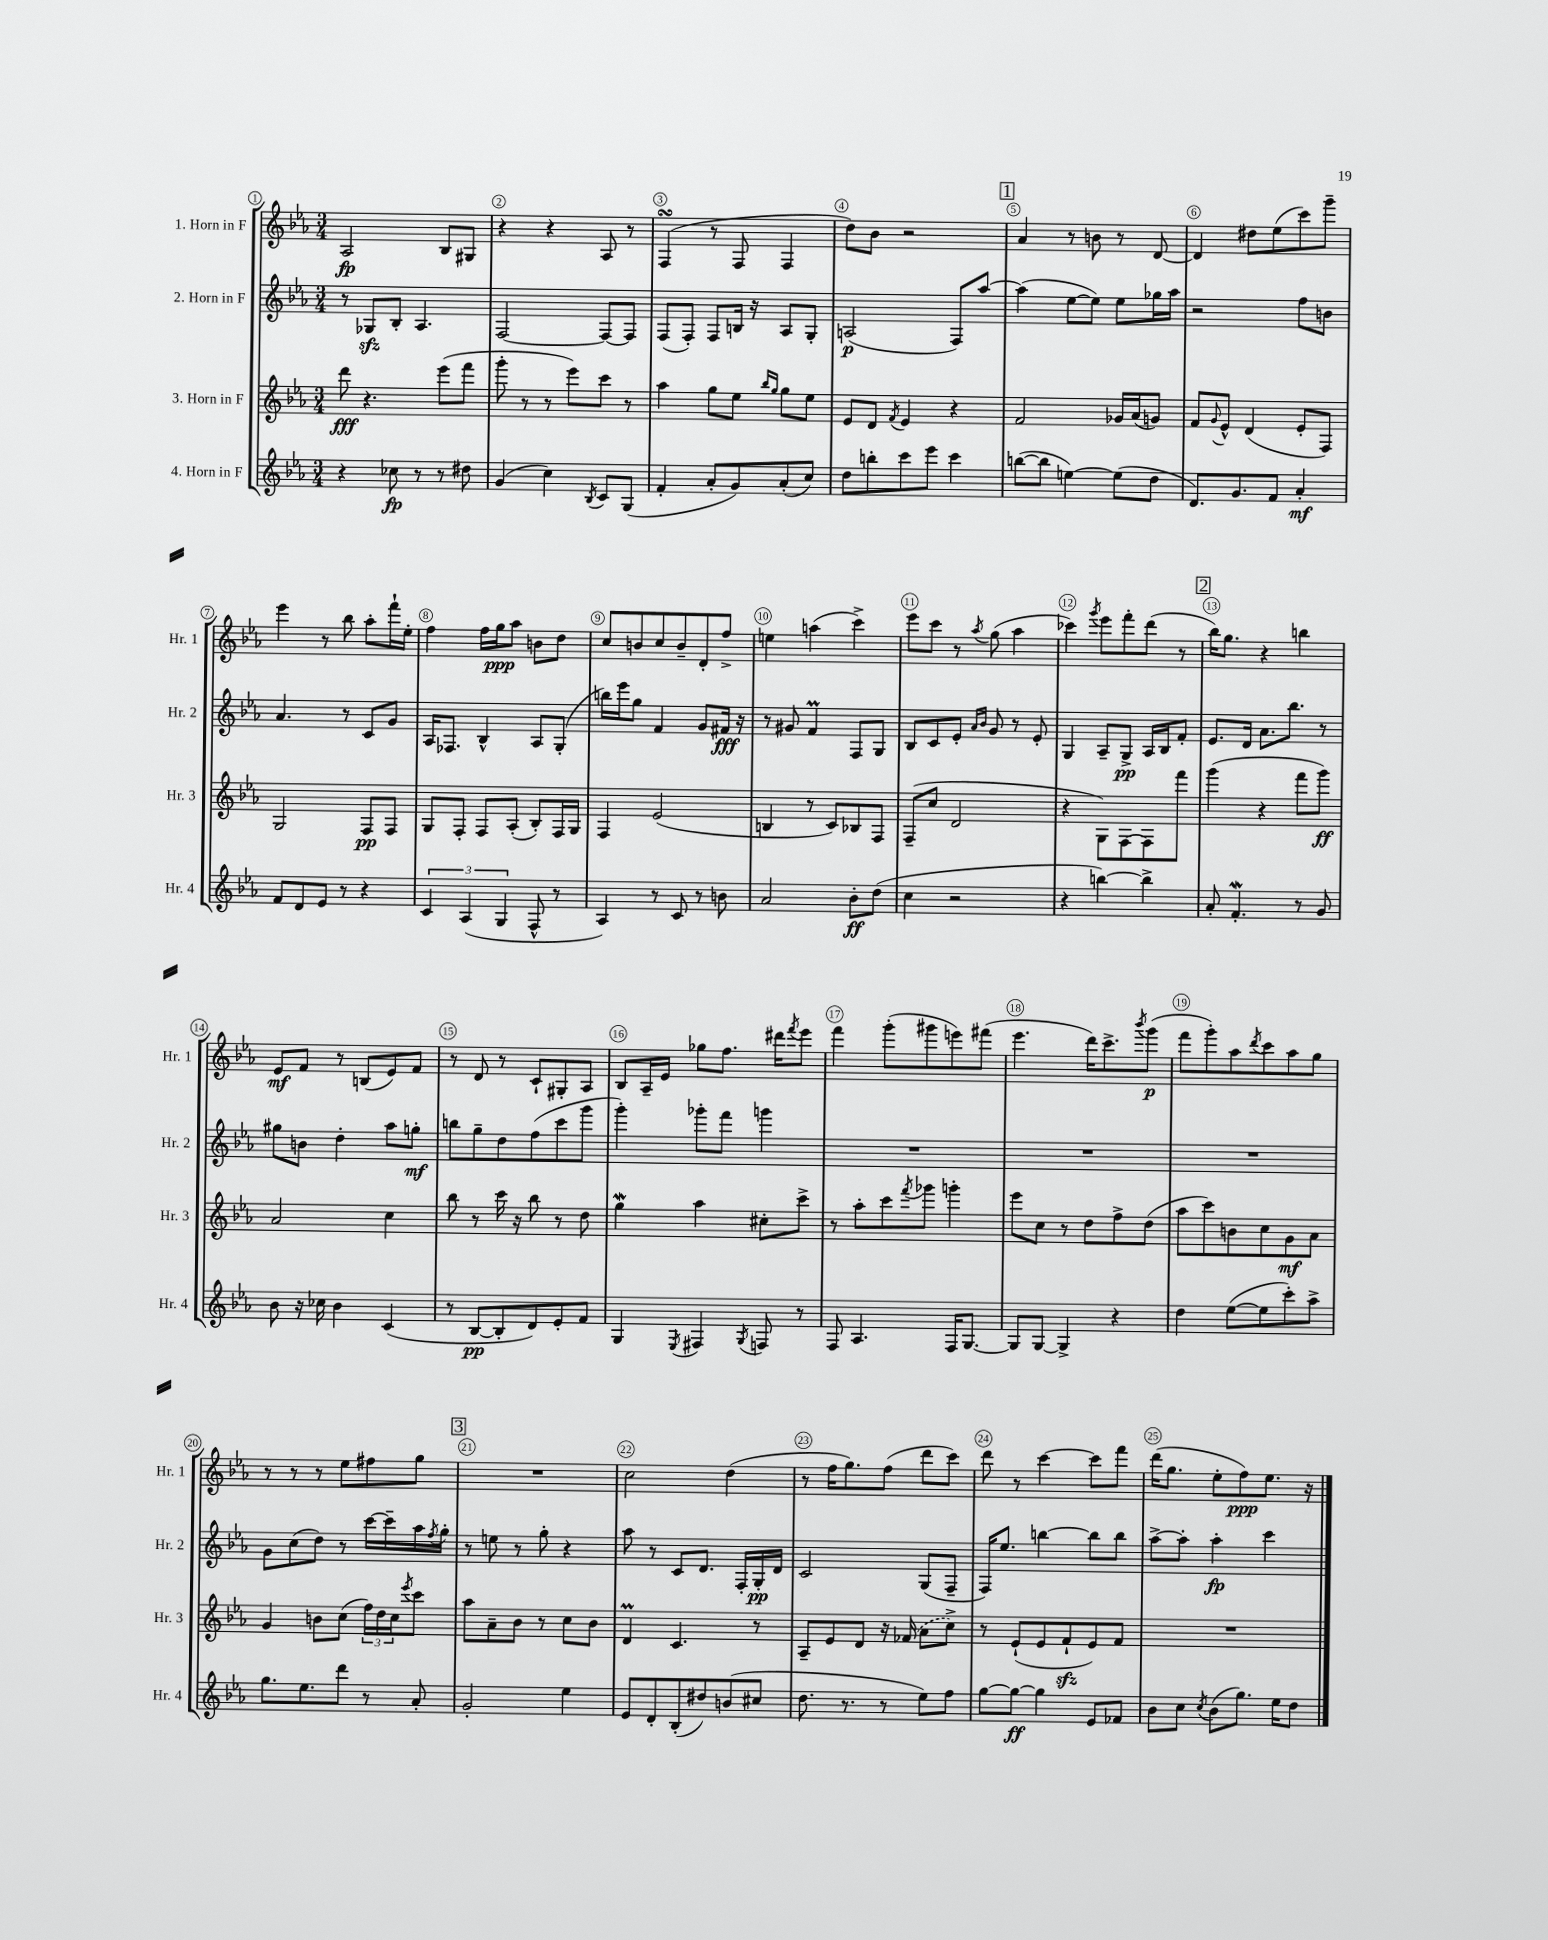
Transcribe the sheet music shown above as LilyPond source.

<<
\new StaffGroup <<
\new Staff = "s0" \with { instrumentName = "1. Horn in F" shortInstrumentName = "Hr. 1" } {
    \clef treble \key ees \major \numericTimeSignature \time 3/4
    aes2\fp bes8 gis8 |
    r4 r4 aes8 r8 |
    f4\turn( r8 f8 f4 |
    d''8) bes'8 r2 |
    \mark \markup { \box "1" } aes'4 r8 b'8 r8 d'8~ |
    d'4 dis''8 ees''8( c'''8) g'''8-- |
    ees'''4 r8 bes''8 aes''8-. f'''16-! ees''16-. |
    f''4 f''16 g''16\ppp aes''8 b'8 d''8 |
    c''8 b'8 c''8 b'8-- d'8-. f''8-> |
    e''4 a''4( c'''4->) |
    ees'''8 c'''8 r8 \acciaccatura { aes''8 } g''8( aes''4 |
    ces'''4) \acciaccatura { g'''8 } ees'''8 f'''8-. d'''8( r8 |
    \mark \markup { \box "2" } bes''16) g''8. r4 b''4 |
    ees'8\mf f'8 r8 b8( ees'8) f'8 |
    r8 d'8 r8 c'8-! gis8-. aes8 |
    bes8 aes16-- ees'16 ges''8 f''8. dis'''16 \acciaccatura { f'''8 } ees'''8 |
    f'''4 g'''8-.( gis'''8 e'''8) fis'''8( |
    ees'''4. d'''16) c'''8.-> \acciaccatura { bes'''8 } g'''8\p( |
    f'''8 g'''8-.) aes''8 \acciaccatura { d'''8 } c'''8 aes''8 g''8 |
    r8 r8 r8 ees''8 fis''8 g''8 |
    \mark \markup { \box "3" } R2. |
    c''2 d''4( |
    r8 f''16 g''8.) f''8( d'''8 c'''8) |
    d'''8 r8 c'''4~ c'''8 f'''8 |
    d'''16( g''8. ees''8-. f''8\ppp) ees''8. r16 \bar "|." |
}
\new Staff = "s1" \with { instrumentName = "2. Horn in F" shortInstrumentName = "Hr. 2" } {
    \clef treble \key ees \major \numericTimeSignature \time 3/4
    r8 ges8\sfz bes8-. aes4. |
    f2~ f8~ f8 |
    f8( f8-.) f8 b16 r16 aes8 g8-. |
    a2\p( f8) aes''8~ |
    \mark \markup { \box "1" } aes''4( ees''8~ ees''8) ees''8 ges''16 aes''16 |
    r2 f''8 b'8 |
    aes'4. r8 c'8 g'8 |
    aes16 fes8. bes4-^ aes8 g8-.( |
    b''16) ees'''16 g''8 f'4 g'8 fis'16\fff r16 |
    r8 gis'8 f'4\prall f8 g8 |
    bes8 c'8 ees'8-. \grace { aes'16 bes'16 } g'8 r8 ees'8-. |
    g4 aes8-- g8->\pp aes16 bes16 f'8-. |
    \mark \markup { \box "2" } ees'8. d'16 aes'8. bes''8. r8 |
    gis''8 b'8 d''4-. aes''8 g''8-.\mf |
    b''8 g''8-- d''8 f''8( c'''8 g'''8 |
    g'''4-.) ges'''8-. f'''8 g'''4 |
    R2. |
    R2. |
    R2. |
    g'8 c''8( d''8) r8 c'''16~ c'''16-- aes''16 \acciaccatura { f''8 } g''16-. |
    \mark \markup { \box "3" } r8 e''8 r8 g''8-. r4 |
    aes''8 r8 c'8 d'8. f16-. g16-.\pp d'16 |
    c'2 g8( f8-- |
    f16) ees''8. b''4~ b''8 b''8 |
    aes''8~-> aes''8-. aes''4-.\fp c'''4 \bar "|." |
}
\new Staff = "s2" \with { instrumentName = "3. Horn in F" shortInstrumentName = "Hr. 3" } {
    \clef treble \key ees \major \numericTimeSignature \time 3/4
    d'''8\fff r4. ees'''8( f'''8 |
    g'''8-. r8 r8 ees'''8) c'''8 r8 |
    aes''4 g''8 ees''8 \grace { bes''16 g''16 } g''8 ees''8 |
    ees'8 d'8 \acciaccatura { f'8 } ees'4 r4 |
    \mark \markup { \box "1" } f'2 ges'16 aes'16( g'8) |
    f'8 \appoggiatura { g'8 } ees'8-^ d'4( ees'8-. f8) |
    g2 f8\pp f8 |
    g8 f8-. f8 aes8-.( bes8-.) f16 g16 |
    f4 ees'2( |
    b4 r8 c'8) bes8 f8 |
    f8--( c''8 d'2 |
    r4 g8) f8~ f8 f'''8 |
    \mark \markup { \box "2" } g'''4( r4 f'''8 g'''8\ff) |
    aes'2 c''4 |
    bes''8 r8 c'''16 r16 bes''8 r8 d''8 |
    g''4\mordent aes''4 cis''8-. c'''8-> |
    r8 aes''8-. c'''8 \acciaccatura { f'''8 } ges'''8 g'''4-. |
    ees'''8 c''8 r8 d''8 f''8-> d''8( |
    aes''8 c'''8) b'8 c''8 g'8\mf aes'8 |
    g'4 b'8 c''8( \tuplet 3/2 { f''16) d''16 c''16 } \acciaccatura { ees'''8 } c'''8 |
    \mark \markup { \box "3" } aes''8 aes'8-- bes'8 r8 c''8 bes'8 |
    d'4\prall c'4. r8 |
    aes8-- ees'8 d'8 r16 \once \slurDashed fes'16( aes'8 c''8->) |
    r8 ees'8-!( ees'8 f'8-!\sfz ees'8) f'8 |
    R2. \bar "|." |
}
\new Staff = "s3" \with { instrumentName = "4. Horn in F" shortInstrumentName = "Hr. 4" } {
    \clef treble \key ees \major \numericTimeSignature \time 3/4
    r4 ces''8\fp r8 r8 dis''8 |
    g'4( c''4) \acciaccatura { bes8 } c'8 g8( |
    f'4-. aes'8-. g'8) aes'8-.( c''8) |
    d''8 b''8-. c'''8 ees'''8 c'''4 |
    \mark \markup { \box "1" } b''8~( b''8 e''4~) e''8( d''8 |
    d'8.) g'8. f'8 aes'4-.\mf |
    f'8 d'8 ees'8 r8 r4 |
    \tuplet 3/2 { c'4 aes4( g4 } f8-^ r8 |
    aes4) r8 c'8 r8 b'8 |
    aes'2 bes'8-.\ff d''8( |
    c''4 r2 |
    r4 b''4~) b''4-> |
    \mark \markup { \box "2" } aes'8-. f'4.-.\mordent r8 g'8 |
    bes'8 r16 ces''16 bes'4 c'4( |
    r8 bes8~\pp bes8-. d'8) ees'8-. f'8 |
    g4 \acciaccatura { ees8 } fis4 \acciaccatura { g8 } f8 r8 |
    f8 aes4. f16 g8.~ |
    g8 g8~ g4-> r4 |
    d''4 ees''8~( ees''8 c'''8-.) aes''8-> |
    g''8. ees''8. d'''8 r8 aes'8-. |
    \mark \markup { \box "3" } g'2-. ees''4 |
    ees'8 d'8-. bes8-.( dis''8) b'8( cis''8 |
    d''8. r8. r8 ees''8) f''8 |
    g''8~ g''8~\ff g''4 ees'8 fes'8 |
    bes'8 c''8 \acciaccatura { c''8 } bes'8( g''8.) ees''16 d''8 \bar "|." |
}
>>
>>
\layout { \context { \Score \override BarNumber.break-visibility = ##(#f #t #t) barNumberVisibility = #all-bar-numbers-visible \override BarNumber.stencil = #(make-stencil-circler 0.1 0.3 ly:text-interface::print) } }
